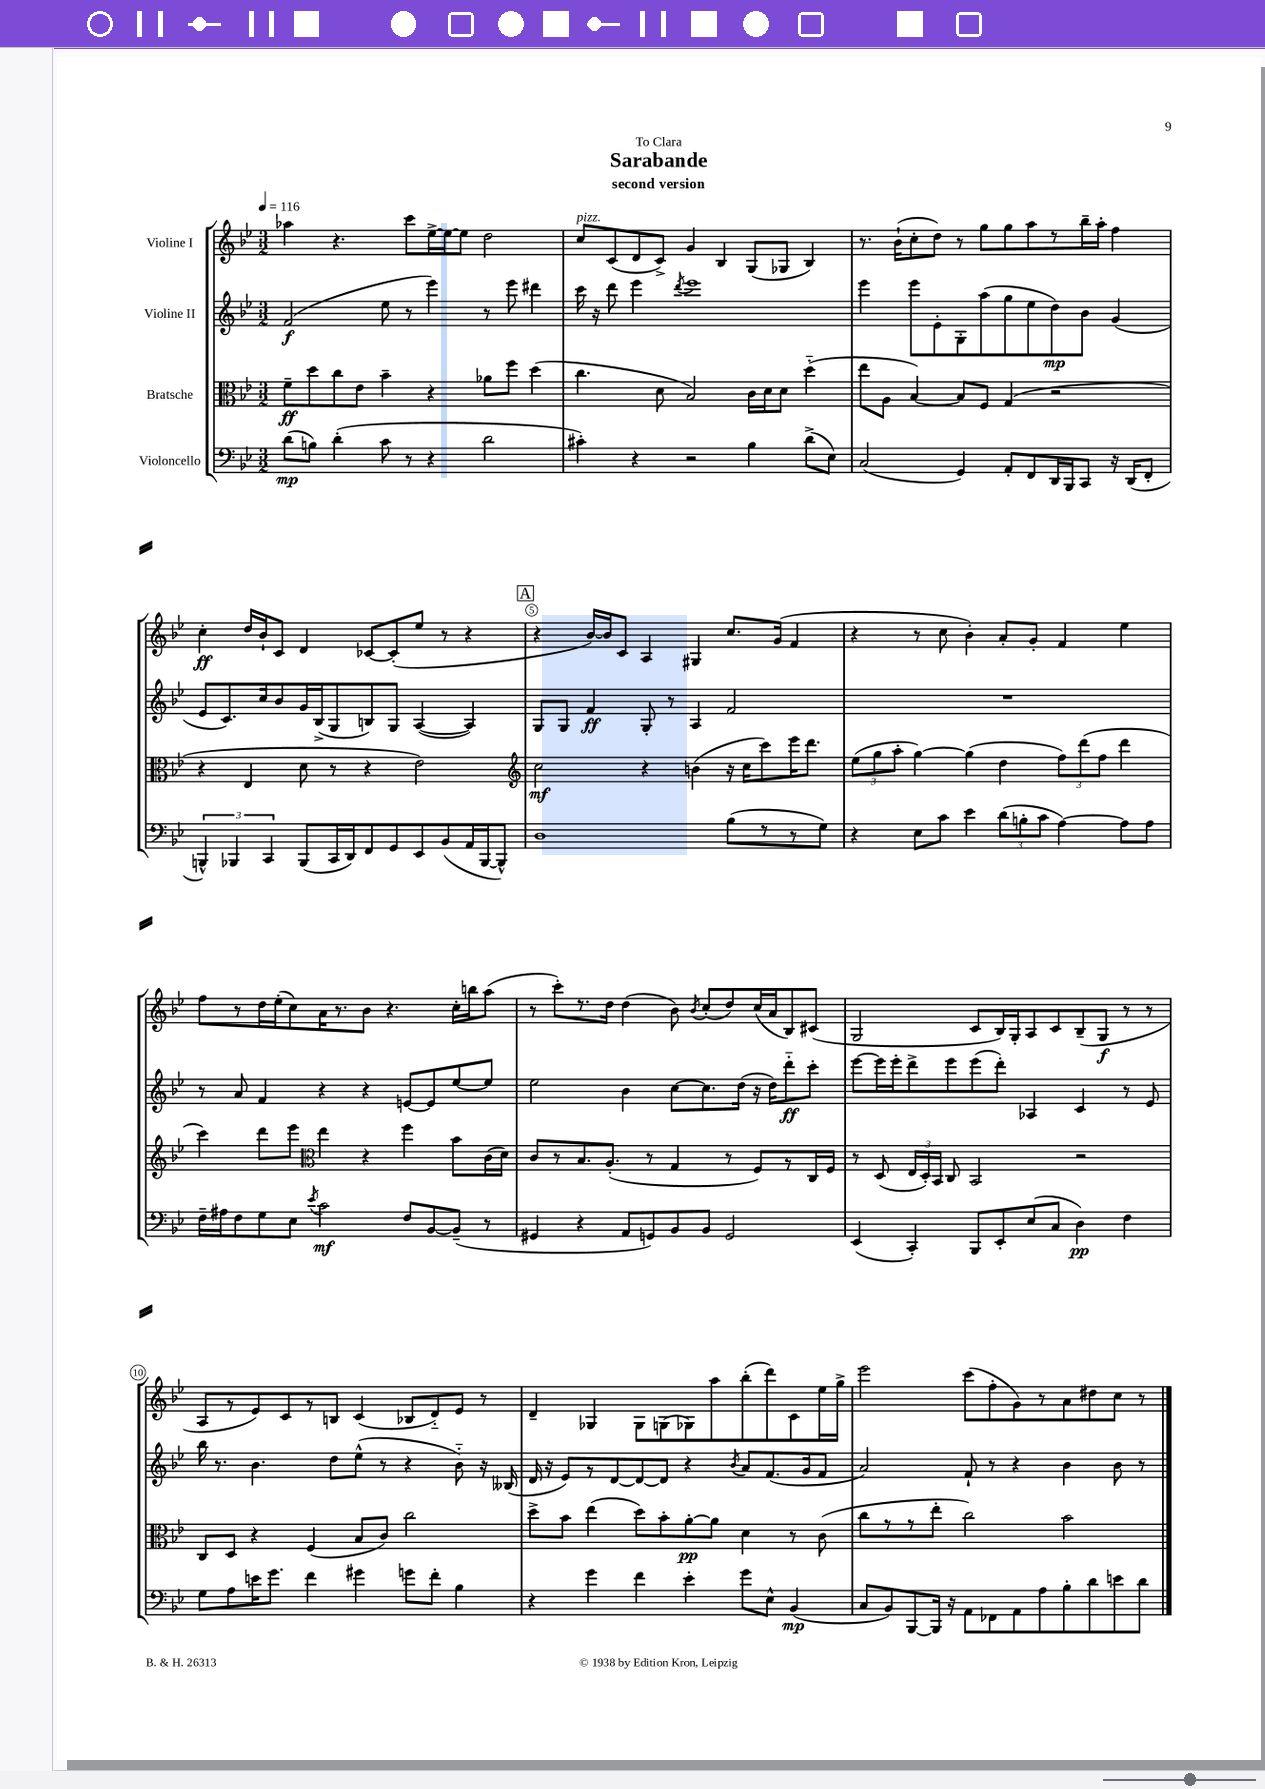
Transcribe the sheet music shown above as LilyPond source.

\header { title = "Sarabande" subtitle = "second version" dedication = "To Clara" }
<<
\new StaffGroup <<
\new Staff = "s0" \with { instrumentName = "Violine I" } {
    \clef treble \key bes \major \numericTimeSignature \time 3/2 \tempo 4 = 116
    \autoBeamOff aes''4 r4. c'''8[ ees''16~-> ees''16~ ees''8] d''2 |
    c''8[^\markup { \italic "pizz." } c'8( d'8 c'8]->) g'4 bes4 g8[( ges8] bes4) |
    r8. bes'16[-!( c''8-. d''8]) r8 g''8[ g''8 a''8 r8 bes''16-- a''16]-. f''4 |
    c''4-.\ff d''16[ bes'16-! c'8] d'4 ces'8[~ ces'8-.( ees''8] r8 r4 |
    \mark \markup { \box "A" } r4 bes'16[~) bes'16 c'8] a4 gis4 c''8.[ g'16]( f'4 |
    r4 r8 c''8 bes'4-.) a'8[-. g'8]-. f'4 ees''4 |
    f''8[ r8 d''16 ees''16-.( c''8) a'16 r8. bes'8] r4. c''16[-. b''16 a''8]( |
    r8 c'''8[-.) r8. d''16] d''4( bes'8) \acciaccatura { bes'8 } c''8[-.( d''8) c''16( a'16 bes8) cis'8]( |
    g2 c'8[ bes16) g16-. a8 c'8 bes8--( g8]\f r8 r8 |
    a8[ r8 ees'8) c'8 r8 b8] c'4( bes8[ d'8-_) ees'8] r8 |
    d'4-- ges4 ges8[ g8( ges8) a''8 bes''8-.( d'''8) c'8 ees''16 g''16]-> |
    ees'''2 c'''8[( f''8-. g'8) r8 a'8 dis''8 c''8] r8 \bar "|." |
}
\new Staff = "s1" \with { instrumentName = "Violine II" } {
    \clef treble \key bes \major \numericTimeSignature \time 3/2
    \autoBeamOff f'2\f( ees''8 r8 ees'''4) r8 ees'''8 dis'''4 |
    c'''16 r16 d'''8 ees'''4 \acciaccatura { d'''8 } ees'''1 |
    ees'''4 ees'''8[ ees'8-. g8-. a''8( g''8 ees''8 d''8\mp) bes'8] g'4( |
    ees'8[ c'8.) c''16 bes'8 g'16 bes16->( g8 b8) g8] a4~( a4) |
    \mark \markup { \box "A" } g8[ g8] f'4\ff g8-. r8 a4 f'2 |
    R1. |
    r8 a'8 f'4 r4 r4 e'8[~ e'8 ees''8~ ees''8] |
    ees''2 bes'4 c''8[~ c''8. d''16]( r16 d''16[) d'''8-_\ff c'''8]-. |
    ees'''8[~ ees'''16 ees'''16-. d'''8-> ees'''8 ees'''8( d'''8]-.) aes4 c'4 r8 ees'8 |
    bes''16 r8. bes'4. d''8[ ees''8]-^( r8 r4 bes'8-_) r16 beses16( |
    d'16 r16 ees'8[) r8 d'8~ d'8~ d'8] r4 \acciaccatura { bes'8 } a'8[ f'8.( g'16 f'8] |
    a'2) f'8-! r8 r4 bes'4 bes'8 r8 \bar "|." |
}
\new Staff = "s2" \with { instrumentName = "Bratsche" } {
    \clef alto \key bes \major \numericTimeSignature \time 3/2
    \autoBeamOff f'8[--\ff d''8 c''8 ees'8] bes'4-- r4 aes'8[ f''8] d''4( |
    c''4. d'8 bes2) c'16[ d'16 d'8] d''4-_( |
    ees''8[ a8] bes4~) bes8[ f8] g4( r2 |
    r4 ees4 d'8 r8 r4 ees'2) |
    \mark \markup { \box "A" } \clef treble c''2\mf r4 b'4( r16 c''16[ c'''8) ees'''16 d'''8.] |
    \tuplet 3/2 { ees''8[( g''8 a''8]-. } g''4~) g''4( d''4 \tuplet 3/2 { f''8[) d'''8( f''8] } d'''4 |
    c'''4) d'''8[ ees'''8] \clef alto ees''4 r4 f''4 bes'8[ c'16( d'16]) |
    c'8[ r8 bes8. a8.]-.( r8 g4 r8 f8[) r8 c16 f16] |
    r8 d8( \tuplet 3/2 { ees16[ d16-.) bes,16] } c8 bes,2 r2 |
    c8[ d8] r4 f4( bes8[ c'8]) c''2 |
    d''8[-> bes'8] ees''4( d''8[) bes'8-. a'8~-.\pp a'8] d'4 r8 c'8( |
    c''8[ r8 r8 ees''8]-. c''2) bes'2 \bar "|." |
}
\new Staff = "s3" \with { instrumentName = "Violoncello" } {
    \clef bass \key bes \major \numericTimeSignature \time 3/2
    \autoBeamOff d'8[\mp( b8]) d'4-.( c'8 r8 r4 d'2 |
    cis'4-.) r4 r2 bes4 d'8[->( ees8]) |
    c2( g,4) a,8[-. f,8 d,16 bes,,16 c,8] r16 d,16[( f,8]-. |
    \tuplet 3/2 { b,,4-^) bes,,4 c,4 } bes,,8[( c,16 d,16) f,8 g,8 ees,8 bes,8( a,16 bes,,16~ bes,,8]-^) |
    \mark \markup { \box "A" } d1 bes8[( r8 r8 g8]) |
    r4 ees8[ c'8] ees'4 \tuplet 3/2 { d'8[( b8-. c'8] } a4~) a8[ a8] |
    f16[-- ais16 f8 g8 ees8] \acciaccatura { ees'8 } c'2\mf f8[ bes,8~ bes,8]--( r8 |
    gis,4 r4 a,8[ g,8) bes,8 bes,8] g,2 |
    ees,4( c,4-.) bes,,8[ ees,8-. ees8( c8] d4\pp) f4 |
    g8[ a8 e'16 g'8.] f'4 gis'4 g'8[ f'8]-. bes4 |
    r4 g'4 f'4 ees'4-. g'8[ ees8]-^ bes,4\mp( |
    c8[ bes,8) bes,,8~ bes,,16] r16 a,8[ fes,8 a,8 a8 bes8-. d'8 e'8 d'8] \bar "|." |
}
>>
>>
\layout { \context { \Score \override BarNumber.break-visibility = ##(#f #t #t) barNumberVisibility = #(every-nth-bar-number-visible 5) \override BarNumber.stencil = #(make-stencil-circler 0.1 0.3 ly:text-interface::print) } }
